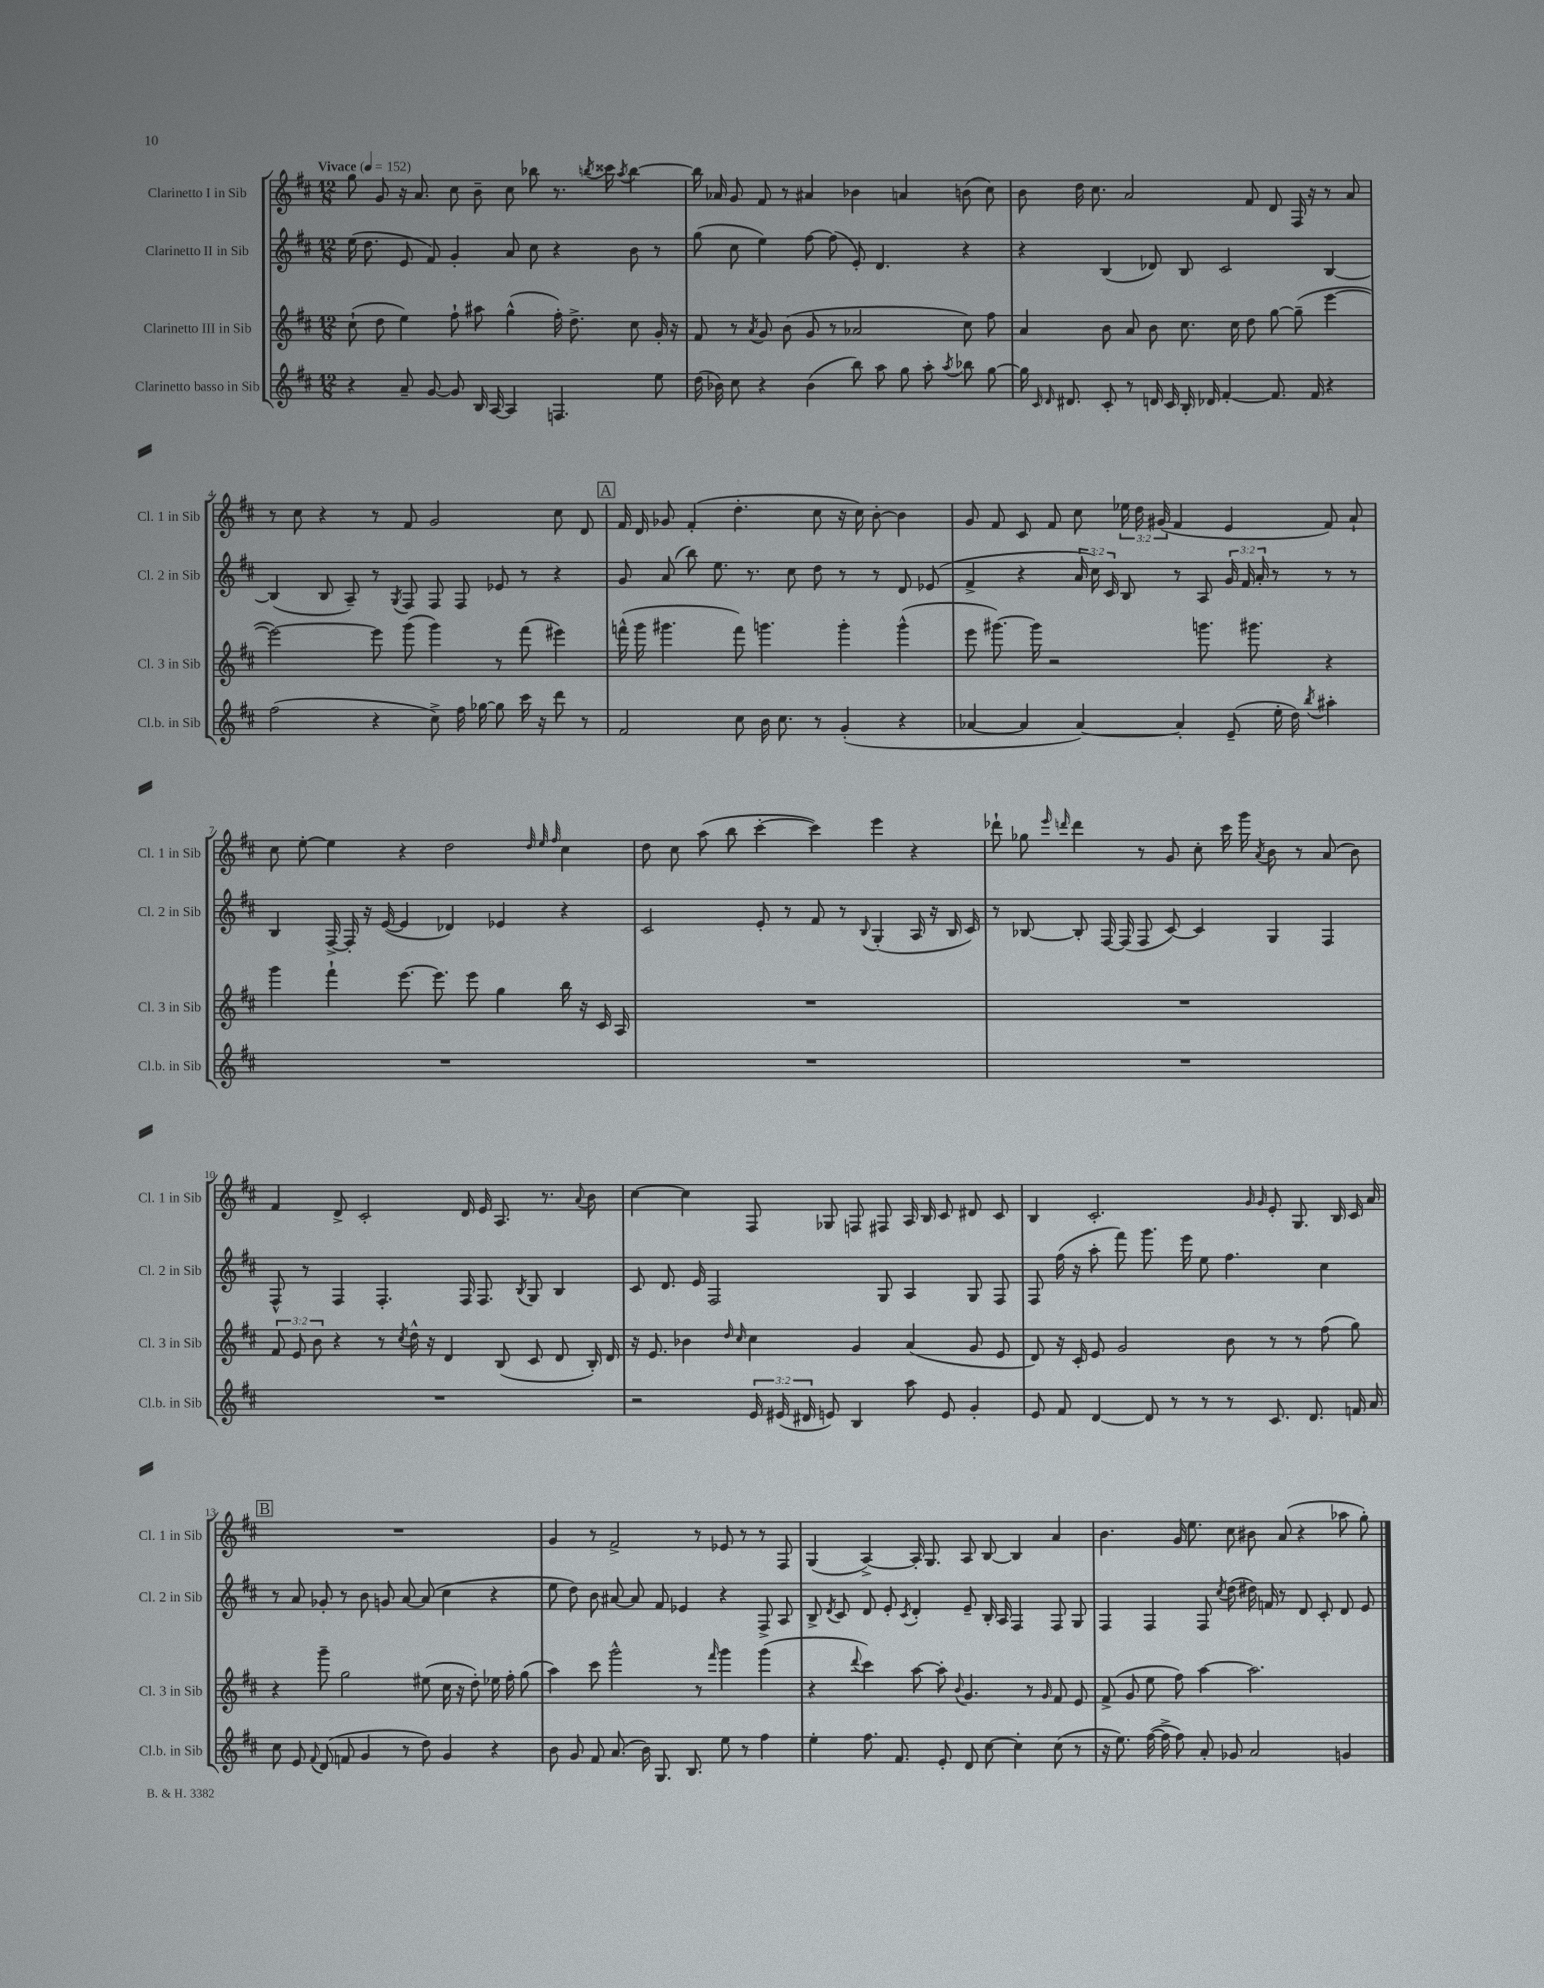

**kern	**kern	**kern	**kern
*staff4	*staff3	*staff2	*staff1
*clefG2	*clefG2	*clefG2	*clefG2
*k[f#c#]	*k[f#c#]	*k[f#c#]	*k[f#c#]
*M12/8	*M12/8	*M12/8	*M12/8
*MM152	*MM152	*MM152	*MM152
4r	(8cc#`\	(16ee\	8gg\
.	.	8.dd\	.
.	8dd\	.	8g/
8a~/	4ee\)	8e/	16r
.	.	.	8.a/
[8g/	.	8f#/)	.
8g/]	8ff#`\	4g'/	8cc#\
16B/	8aa#\	.	8b~\
[16A/	.	.	.
4A/]	(4gg^^\	8a/	8cc#\
.	.	8cc#\	8bb-\
4.F/	16ff#'\)	4r	8.r
.	8.dd^\	.	.
.	.	.	8qbb/
.	.	.	16ccc##\
.	.	.	8qaa/
.	8cc#\	8b\	[4bb\
8ee\	16g'/	8r	.
.	16r	.	.
=	=	=	=
(16dd\	8f#/	(8gg\	16bb\]
16b-\)	.	.	16a-/
8cc#\	8r	8cc#\	8g/
.	8qa/	.	.
4r	8g/	4ee\)	8f#/
.	(8b\	.	8r
(4b-\	8g/	[8ff#\	4a#/
.	8r	(8ff#\]	.
8bb\)	2a-/	8e'/)	4b-\
8aa\	.	4.d/	.
8gg\	.	.	4a/
8aa'\	.	.	.
8qaa/	.	.	.
8bb-\	8cc#\)	4r	(8b\
[8gg\	8ff#\	.	8cc#\)
=	=	=	=
16gg\]	4a/	4r	8b\
16qqc#/	.	.	.
16qqd/	.	.	.
8.d#/	.	.	.
.	.	.	16dd\
.	.	.	8.cc#\
8c#'/	8b\	(4B/	.
8r	8a/	.	2a/
16d/	8b\	8d-/)	.
16c#/	.	.	.
16B'/	8.cc#\	8B/	.
16d-/	.	.	.
[4f#'/	.	2c#/	.
.	16cc#\	.	.
.	8dd\	.	8f#/
8.f#/]	[8gg\	.	8d/
.	(8gg~\]	.	16F#/
16f#/	.	.	16r
4r	[4eee\	[4B/	8r
.	.	.	8a/
=	=	=	=
(2ff#\	2eee\_)	(4B/]	8r
.	.	.	8cc#\
.	.	8B/	4r
.	.	8A~/)	.
4r	8eee\]	8r	8r
.	.	8qG/	.
.	(8ggg\	8F#/	8f#/
8cc#^\)	4ggg\)	8F#/	2g/
16ff#\	.	8F#/	.
[16gg-\	.	.	.
8gg-\]	8r	8e-/	.
16ccc#\	(8fff#\	8r	.
16r	.	.	.
8ddd\	4eee#\)	4r	8cc#\
8r	.	.	8d/
=	=	=	=
2f#/	(16fff^^\	8g/	16f#/
.	16ggg\	.	16d/
.	4.ggg#\	(8a/	8g-/
.	.	8bb\)	(4f#'/
.	.	8.ee\	.
8cc#\	8fff\)	.	4.dd'\
.	.	8.r	.
16b\	4.ggg\	.	.
8.cc#\	.	.	.
.	.	8cc#\	.
8r	.	8dd\	8cc#\
(4g'/	4ggg'\	8r	16r
.	.	.	16cc#\)
.	.	8r	[8b'\
4r	(4ggg^^\	8d/	4b\]
.	.	(8e-/	.
=	=	=	=
[4a-/	8eee\	4f#^/	8g/
.	[8.ggg#\)	.	8f#/
4a-/]	.	4r	8c#/
.	16ggg#\]	.	.
.	2r	.	8f#/
[4a-/)	.	24a/	8cc#\
.	.	24cc#\)	.
.	.	24c#/	.
.	.	8B/	24ee-\
.	.	.	24dd\
.	.	.	(24g#/
4a-'/]	.	8r	4f#/
.	8.ggg\	8A/	.
(8e~/	.	24g/	4e/
.	.	24f#/	.
.	8.ggg#\	.	.
.	.	24a'/	.
16ee'\	.	8r	.
16dd\)	.	.	.
8qbb/	.	.	.
4aa#'\	4r	8r	8f#/)
.	.	8r	8a`/
=	=	=	=
1.r	4ggg\	4B/	8cc#\
.	.	.	[8ee'\
.	4fff#`\	[16F#^/	4ee\]
.	.	16F#'/]	.
.	.	16r	.
.	.	([16e/	.
.	[8.eee\	4e/]	4r
.	8.eee\]	.	.
.	.	4d-/)	2dd\
.	8eee\	.	.
.	4gg\	4e-/	.
.	.	.	32qqdd/
.	.	.	32qqee/
.	.	.	32qqff#/
.	16bb\	4r	4cc#\
.	16r	.	.
.	16c#/	.	.
.	16A/	.	.
=	=	=	=
1.r	1.r	2c#/	8dd\
.	.	.	8cc#\
.	.	.	(8aa\
.	.	.	8bb\
.	.	8e'/	[4ccc#'\
.	.	8r	.
.	.	8f#/	4ccc#\])
.	.	8r	.
.	.	8qqB/	.
.	.	(4G'/	4eee\
.	.	16A/	4r
.	.	16r	.
.	.	16B/	.
.	.	16c#/)	.
=	=	=	=
1.r	1.r	8r	8ddd-`\
.	.	[8B-/	8gg-\
.	.	.	16qqeee/
.	.	.	16qqddd/
.	.	8B-'/]	4ddd\
.	.	[16F#/	.
.	.	(16F#/]	.
.	.	8F#/	8r
.	.	[8c#/)	8g/
.	.	4c#/]	8cc#'\
.	.	.	16ccc#\
.	.	.	16ggg\
.	.	.	8qa/
.	.	4G/	8b\
.	.	.	8r
.	.	4F#/	(8a/
.	.	.	8b\)
=	=	=	=
1.r	12f#/	8F#^^/	4f#/
.	12e/	.	.
.	.	8r	.
.	12b\	.	.
.	4r	4F#/	8d^/
.	.	.	2c#'/
.	8r	4.F#'/	.
.	8qcc#/	.	.
.	16dd^^\	.	.
.	16r	.	.
.	4d/	.	.
.	.	16F#/	16d/
.	.	8.F#/	16e/
.	(8B/	.	8.A/
.	.	8qB/	.
.	8c#/	8G/	.
.	.	.	8.r
.	8d/	4B/	.
.	.	.	8qqa/
.	16B'/)	.	8b\
.	16d/	.	.
=	=	=	=
2r	16r	8c#/	[4cc#\
.	8.e/	.	.
.	.	8.d/	.
.	4b-\	.	4cc#\]
.	.	16e/	.
.	.	2F#/	.
.	16qqdd/	.	.
.	16qqcc#/	.	.
24e/	4cc#\	.	8F#/
(24e#/	.	.	.
24d#/	.	.	.
8e/)	.	.	8G-/
4B/	4g/	.	8F/
.	.	8G/	8F#/
8aa\	(4a/	4A/	16A/
.	.	.	16B/
8e/	.	.	8c#/
4g'/	8g/	8G/	8d#/
.	8e/	8F#/	8c#/
=	=	=	=
8e/	8d/)	8F#/	4B/
8f#/	16r	(16ff#\	.
.	16c#'/	16r	.
[4d/	8e/	8aa'\	2.c#'/
.	2g/	8fff#\)	.
8d/]	.	8.ggg\	.
8r	.	.	.
.	.	16eee\	.
8r	.	8ee\	.
8r	8b\	4.ff#\	.
.	.	.	16qqg/
.	.	.	16qqg/
8.c#/	8r	.	8e'/
.	8r	.	8.G/
8.d/	.	.	.
.	(8ff#\	4cc#\	.
.	.	.	16B/
16f/	8gg\)	.	16c#/
16a/	.	.	16a/
=	=	=	=
8cc#\	4r	8r	1.r
8e/	.	8a/	.
8qqf#/	.	.	.
(8d/	8ggg~\	8g-'/	.
8f/	2gg\	8r	.
4g/	.	8b\	.
.	.	8g/	.
8r	.	[8a/	.
8dd\)	(8ee#\	(8a/]	.
4g/	16cc#\	4cc#\	.
.	16r	.	.
.	8dd'\)	.	.
4r	16ee-\	4r	.
.	16ff#'\	.	.
.	(8gg\	.	.
=	=	=	=
8b\	4aa\)	8ee\	4g/
8g/	.	8dd\)	.
8f#/	8ccc#\	8b\	8r
(8.a/	2ggg^^\	[8a#/	2f#^/
.	.	8a#/]	.
16b\)	.	.	.
8.G/	.	8f#/	.
.	.	4e-/	.
8.B/	.	.	.
.	8r	.	8r
.	16qqfff#/	.	.
8ee\	4ggg\	4r	8e-/
8r	.	.	8r
4ff#\	(4ggg\	8F#^/	8r
.	.	8A/	8F#/
=	=	=	=
4ee'\	4r	8B^/	(4G/
.	.	8qd/	.
.	.	8c#/	.
.	8qqddd/	.	.
8.ff#\	4ccc#\)	8d/	[4A^/)
.	.	8e'/	.
8.f#/	.	.	.
.	.	8qc#/	.
.	[8aa\	4d'/	16A'/]
.	.	.	8.G/
8e'/	8aa'\]	.	.
.	8qqb/	.	.
8d/	4.g/	8e~/	8A/
[8cc#\	.	16B'/	[8B/
.	.	16A/	.
4cc#'\]	.	4F#/	4B/]
.	8r	.	.
.	16qqg/	.	.
(8cc#\	8f#/	8F#/	4a/
8r	8e/	8G/	.
=	=	=	=
16r	(8f#^/	4F#/	4.b\
8.ee\)	.	.	.
.	8g/	.	.
([16ff#\	8ee\	4F#/	.
16ff#^\]	.	.	.
8ff#\)	8ff#\)	.	16g/
.	.	.	8.ee\
8a'/	[4aa\	8F#/	.
.	.	8qcc#/	.
8g-/	.	(8dd\	8cc#\
2a/	2.aa\]	16dd#\)	8b#\
.	.	16f/	.
.	.	8r	(8a/
.	.	8d/	4r
.	.	8c#'/	.
4g/	.	8d/	8aa-\
.	.	8e/	8gg'\)
==	==	==	==
*-	*-	*-	*-
